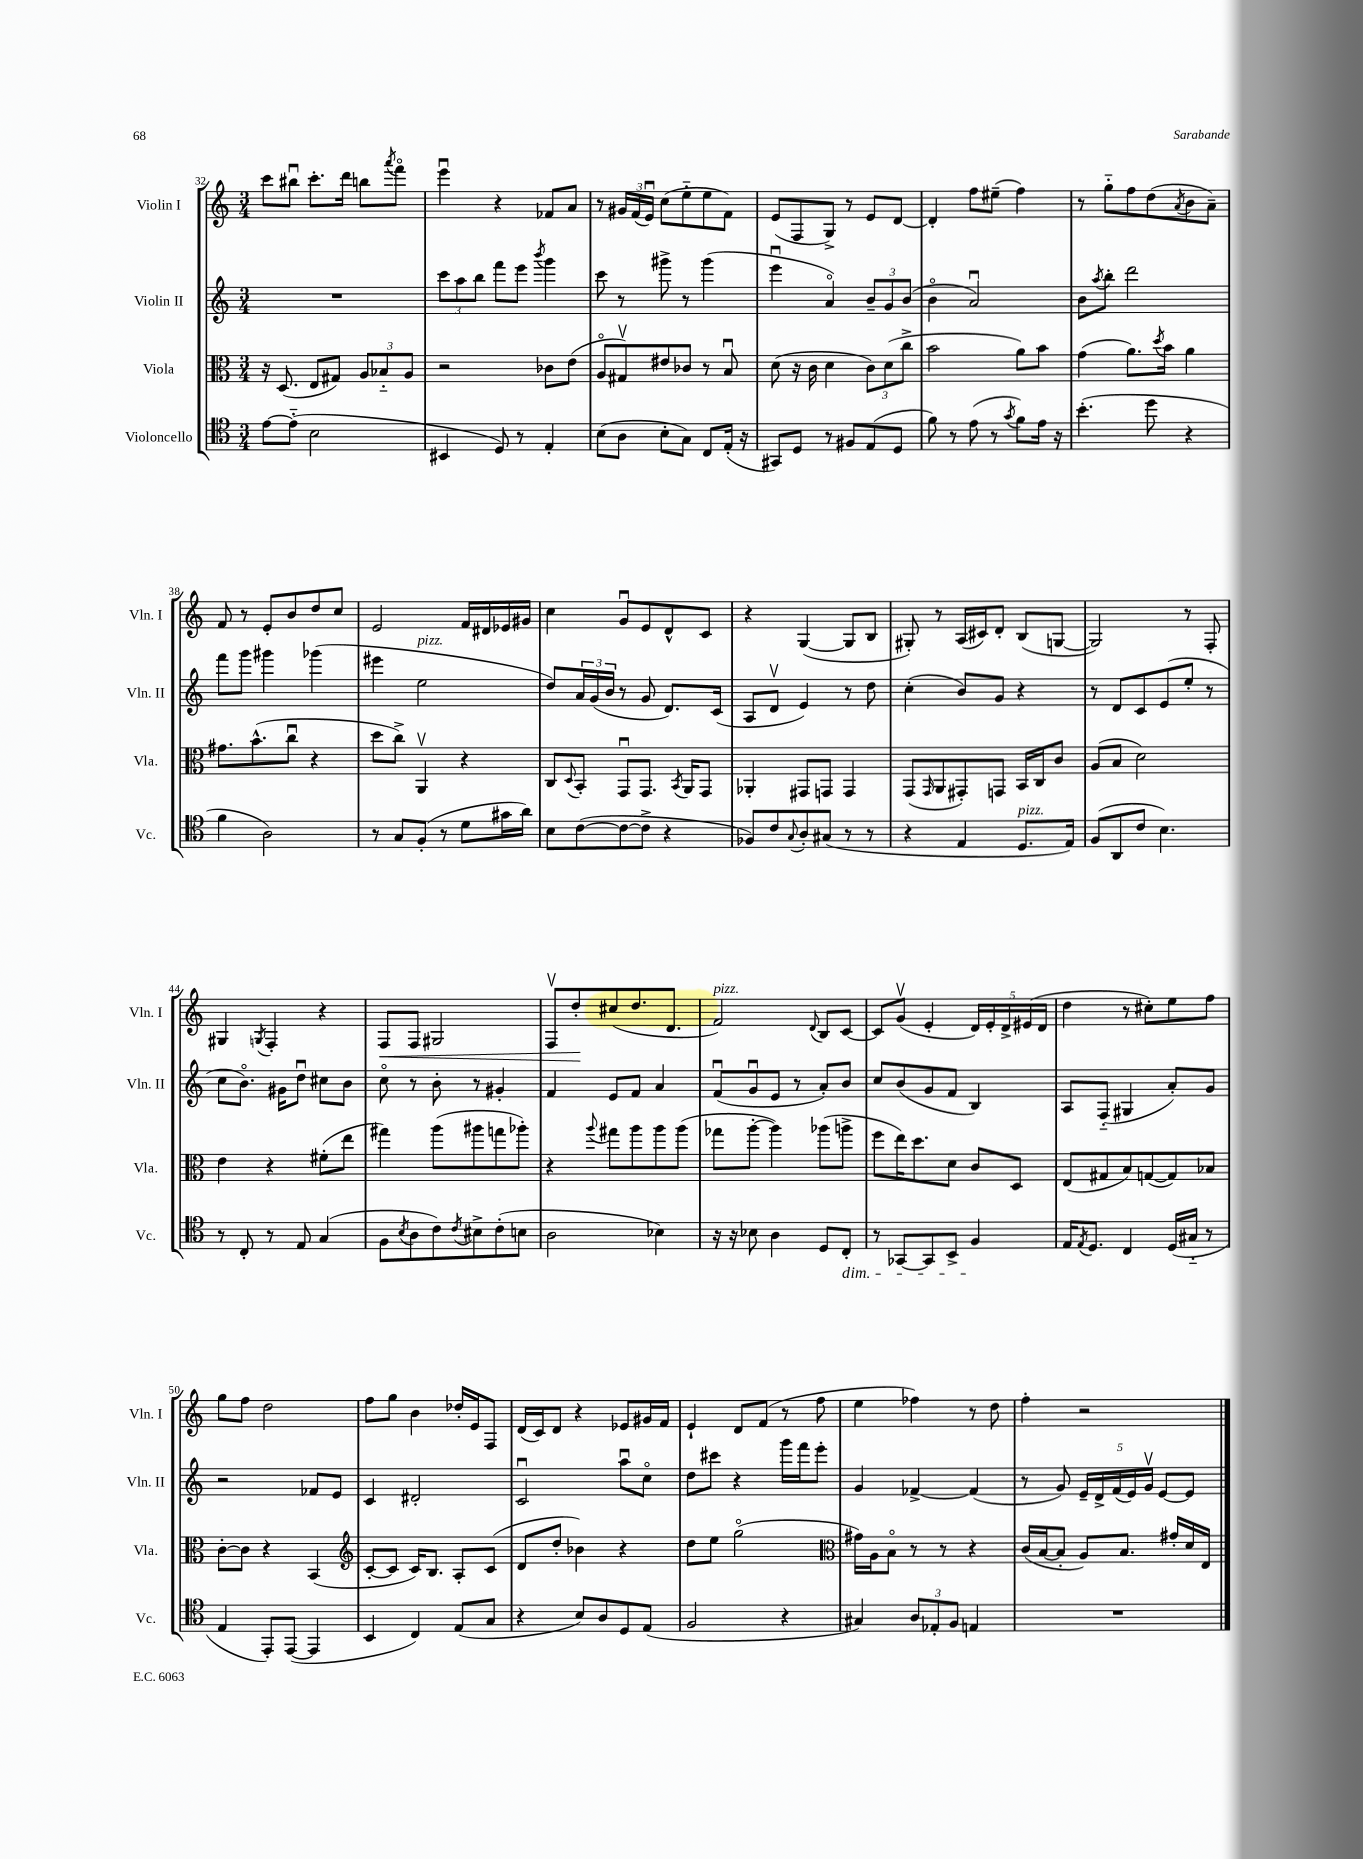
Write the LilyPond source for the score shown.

<<
\new StaffGroup <<
\new Staff = "s0" \with { instrumentName = "Violin I" shortInstrumentName = "Vln. I" } {
    \clef treble \key c \major \numericTimeSignature \time 3/4
    c'''8 bis''8\downbow c'''8.-. d'''16 b''8 \acciaccatura { a'''8 } f'''8\flageolet |
    e'''4\downbow r4 fes'8 a'8 |
    r8 \tuplet 3/2 { gis'16 f'16( e'16\downbow) } c''8( e''8-_ e''8 f'8) |
    e'8( f8 g8->) r8 e'8 d'8~ |
    d'4-. f''8 eis''8--( f''4) |
    r8 g''8-_ f''8 d''8( \acciaccatura { a'8 } b'8 a'8--) |
    f'8 r8 e'8-. b'8 d''8 c''8 |
    e'2 f'16 dis'16 ees'16 gis'16 |
    c''4 g'8\downbow e'8 d'8-^ c'8 |
    r4 g4~( g8 b8 |
    gis8-.) r8 a16( cis'16) d'8-. b8( g8~ |
    g2) r8 f8-. |
    gis4 \acciaccatura { g8 } f4-. r4 |
    f8\< f8 gis2 |
    f8\upbow d''8-.\! cis''8( d''8. d'8. |
    f'2^\markup { \italic "pizz." }) \appoggiatura { d'8 } b8 c'8~ |
    c'8 g'8\upbow( e'4-. \tuplet 5/4 { d'16) e'16-. d'16-> eis'16( d'16 } |
    d''4 r8 cis''8-.) e''8 f''8 |
    g''8 f''8 d''2 |
    f''8 g''8 b'4 des''16-. e'16 f8 |
    d'16( c'16) d'8 r4 ees'8 gis'16 f'16 |
    e'4-! d'8 f'8( r8 f''8 |
    e''4 fes''4) r8 d''8 |
    f''4-. r2 \bar "|." |
}
\new Staff = "s1" \with { instrumentName = "Violin II" shortInstrumentName = "Vln. II" } {
    \clef treble \key c \major \numericTimeSignature \time 3/4
    R2. |
    \tuplet 3/2 { c'''8 a''8 b''8 } f'''8 e'''8 \acciaccatura { b'''8 } g'''4 |
    c'''8 r8 gis'''8-> r8 gis'''4( |
    e'''4\downbow a'4\flageolet) \tuplet 3/2 { b'8-- g'8 b'8( } |
    b'4\flageolet a'2\downbow) |
    b'8 \acciaccatura { a''8 } b''8-. d'''2 |
    f'''8 g'''8 gis'''4 ges'''4( |
    eis'''4 e''2^\markup { \italic "pizz." } |
    d''8) \tuplet 3/2 { a'16 g'16( b'16 } r8 g'8 d'8.) c'16( |
    a8 d'8\upbow e'4) r8 d''8 |
    c''4-.( b'8) g'8 r4 |
    r8 d'8 c'8 e'8( e''8-. r8 |
    c''8 b'8.\flageolet) gis'16 d''8\downbow cis''8 b'8 |
    c''8\flageolet r8 b'8-. r8 gis'4-. |
    f'4 e'8 f'8 a'4 |
    f'8\downbow( g'8\downbow e'8 r8 a'8-.) b'8 |
    c''8 b'8( g'8 f'8 b4) |
    a8 f8-_( gis4 a'8-.) g'8 |
    r2 fes'8 e'8 |
    c'4 dis'2-. |
    c'2\downbow a''8\downbow c''8\flageolet |
    d''8 cis'''8 r4 g'''16 f'''16 e'''8-. |
    g'4 fes'4~-> fes'4( |
    r8 g'8) \tuplet 5/4 { e'16-- d'16-> f'16( e'16) g'16\upbow } e'8~ e'8 \bar "|." |
}
\new Staff = "s2" \with { instrumentName = "Viola" shortInstrumentName = "Vla." } {
    \clef alto \key c \major \numericTimeSignature \time 3/4
    r16 d8.( e8 gis8) \tuplet 3/2 { a8 bes8-_ a8 } |
    r2 ces'8 e'8( |
    a8\flageolet gis8\upbow) eis'8 ces'8 r8 b8\downbow |
    d'8( r16 c'16 d'4 \tuplet 3/2 { c'8) d'8( c''8-> } |
    b'2 a'8) b'8 |
    g'4( a'8.) \acciaccatura { d''8 } b'16 a'4 |
    gis'8. b'8.-^( c''8\downbow r4 |
    d''8 c''8->) a,4\upbow r4 |
    c8 \appoggiatura { d8 } b,8-. g,8\downbow g,8. \acciaccatura { b,8 } a,16 g,8 |
    aes,4-. gis,8 g,8 g,4 |
    g,8( \grace { g,16 } a,8 gis,8-.) g,8 b,16 c16 c'8 |
    a8( b8 d'2) |
    e'4 r4 fis'8-.( e''8 |
    gis''4) a''8( ais''8 g''8 aes''8-.) |
    r4 \appoggiatura { a''8 } gis''8 a''8 a''8 a''8( |
    ges''8 a''8~-. a''4) aes''8( a''8-> |
    f''8 e''16) d''8. d'8 c'8 d8 |
    e8( gis8 b8) g8~( g8) bes8 |
    c'8~-. c'8 r4 b,4( |
    \clef treble c'8~-. c'8 c'16) b8. a8-. c'8( |
    d'8 d''8-. bes'4) r4 |
    d''8 e''8 g''2\flageolet( |
    \clef alto gis'16) a16 b8\flageolet r8 r8 r4 |
    c'16( b16~ b8-. a8) b8. gis'16-. d'16 e16 \bar "|." |
}
\new Staff = "s3" \with { instrumentName = "Violoncello" shortInstrumentName = "Vc." } {
    \clef tenor \key c \major \numericTimeSignature \time 3/4
    e'8~ e'8-_( b2 |
    bis,4 d8) r8 e4-. |
    b8( a8 b8-. g8) c8 e16-.( r16 |
    gis,8) d8 r8 fis8 e8( d8 |
    f'8) r8 e'8( r8 \acciaccatura { g'8 } f'8) e'16 r16 |
    b'4.-.( d''8 r4 |
    f'4 a2) |
    r8 g8 f8-.( r8 d'8 gis'16 a'16) |
    b8 c'8~( c'8~ c'8-> r4 |
    fes8) c'8 \appoggiatura { g8 } a8-. gis8( r8 r8 |
    r4 e4 d8.^\markup { \italic "pizz." } e16) |
    f8( a,8 c'8 b4.) |
    r8 c8-. r8 e8 g4( |
    f8 \acciaccatura { b8 } a8 c'8) \acciaccatura { c'8 } bis8-> c'8-.( b8 |
    a2 bes4) |
    r16 r16 bes8 a4 d8 c8-.\dim |
    r8 ges,8~ ges,8 b,8-> f4\! |
    e16 \acciaccatura { e8 } d8. c4 d16( gis16-_ r8 |
    e4 e,8-.) e,8~( e,4 |
    b,4 c4) e8( g8 |
    r4 b8) a8 d8 e8( |
    f2 r4 |
    gis4) \tuplet 3/2 { a8 ees8-. f8 } e4 |
    R2. \bar "|." |
}
>>
>>
\layout { \context { \Score currentBarNumber = #32 } }
